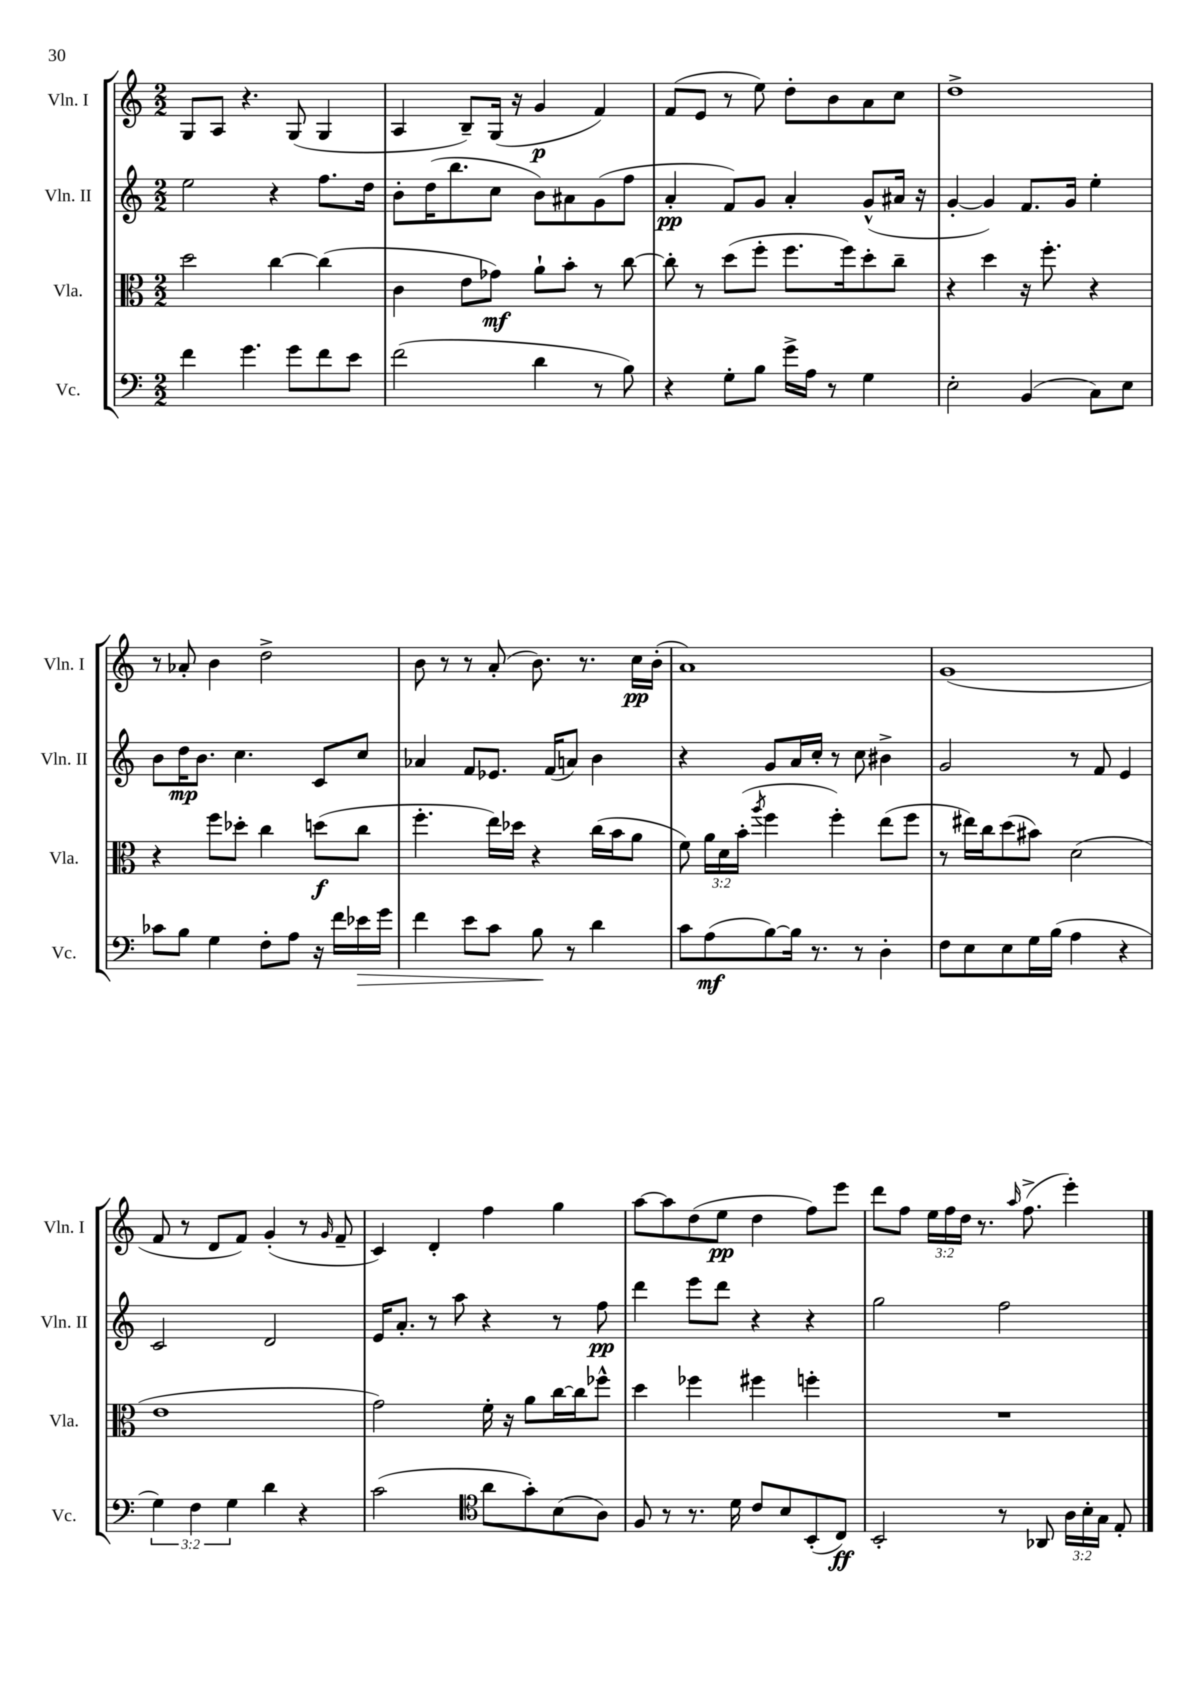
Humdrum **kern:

**kern	**dynam	**kern	**dynam	**kern	**dynam	**kern	**dynam
*part4	*part4	*part3	*part3	*part2	*part2	*part1	*part1
*staff4	*staff4	*staff3	*staff3	*staff2	*staff2	*staff1	*staff1
*I"Vc.	*	*I"Vla.	*	*I"Vln. II	*	*I"Vln. I	*
*I'Vc.	*	*I'Vla.	*	*I'Vln. II	*	*I'Vln. I	*
*clefF4	*	*clefC3	*	*clefG2	*	*clefG2	*
*k[]	*	*k[]	*	*k[]	*	*k[]	*
*M2/2	*	*M2/2	*	*M2/2	*	*M2/2	*
=11	=11	=11	=11	=11	=11	=11	=11
4f\	.	2dd\	.	2ee\	.	8G/L	.
.	.	.	.	.	.	8A/J	.
4.g\	.	.	.	.	.	4.r	.
.	.	[4cc\	.	4r	.	.	.
8g\L	.	.	.	.	.	(8G/	.
8f\	.	(4cc\]	.	8.ff\L	.	4G/	.
8e\J	.	.	.	.	.	.	.
.	.	.	.	16dd\Jk	.	.	.
=12	=12	=12	=12	=12	=12	=12	=12
(2f\	.	4c\	.	8b'\L	.	4A/	.
.	.	.	.	(16dd\K	.	.	.
.	.	.	.	8.bb\	.	.	.
.	.	8e\L	.	.	.	8B~/L)	.
.	.	8g-X\J)	mf	8cc\J	.	(16G/Jk	.
.	.	.	.	.	.	16r	.
4d\	.	8a`\L	.	8b\L)	.	4g/	p
.	.	8b'\J	.	8a#X\	.	.	.
8r	.	8r	.	(8g\	.	4f/)	.
8B\)	.	[8cc\	.	8ff\J	.	.	.
=13	=13	=13	=13	=13	=13	=13	=13
4r	.	8cc'\]	.	4a'/	pp	(8f/L	.
.	.	8r	.	.	.	8e/J	.
8G'\L	.	(8dd\L	.	8f/L)	.	8r	.
8B\J	.	8ff'\J	.	8g/J	.	8ee\)	.
16g^\LL	.	8.ff\L	.	4a'/	.	8dd'\L	.
16A\JJ	.	.	.	.	.	.	.
8r	.	.	.	.	.	8b\	.
.	.	16ff\k)	.	.	.	.	.
4G\	.	8dd'\	.	(8g^^/L	.	8a\	.
.	.	8cc~\J	.	16a#X/Jk	.	8cc\J	.
.	.	.	.	16r	.	.	.
=14	=14	=14	=14	=14	=14	=14	=14
2E'\	.	4r	.	[4g'/	.	1dd^	.
.	.	4dd\	.	4g/])	.	.	.
(4BB/	.	16r	.	8.f/L	.	.	.
.	.	8.ff'\	.	.	.	.	.
.	.	.	.	16g/Jk	.	.	.
8C\L)	.	4r	.	4ee'\	.	.	.
8E\J	.	.	.	.	.	.	.
!!LO:LB:g=z
=15	=15	=15	=15	=15	=15	=15	=15
8c-X\L	.	4r	.	8b\L	.	8r	.
8B\J	.	.	.	16dd\K	mp	8a-X'/	.
.	.	.	.	8.b\J	.	.	.
4G\	.	8ff\L	.	.	.	4b\	.
.	.	8dd-X'\J	.	4.cc\	.	.	.
8F'\L	.	4cc\	.	.	.	2dd^\	.
8A\J	.	.	.	.	.	.	.
16r	.	(8ddn\L	f	8c/L	.	.	.
16f\LL	.	.	.	.	.	.	.
!	!LO:HP:b	!	!	!	!	!	!
16e-X\	>	8cc\J	.	8cc/J	.	.	.
16g\JJ	.	.	.	.	.	.	.
=16	=16	=16	=16	=16	=16	=16	=16
4f\	.	4.ff'\	.	4a-X/	.	8b\	.
.	.	.	.	.	.	8r	.
8e\L	.	.	.	8f/L	.	8r	.
8c\J	.	16ee\LL)	.	8.e-X/J	.	(8a'/	.
.	.	16dd-X\JJ	.	.	.	.	.
8B\	.	4r	.	.	.	8.b\)	.
.	.	.	.	(16f/KL	.	.	.
8r	]	.	.	8an/J)	.	.	.
.	.	.	.	.	.	8.r	.
4d\	.	(16cc\LL	.	4b\	.	.	.
.	.	16b\J	.	.	.	.	.
.	.	8a\J	.	.	.	16cc\LL	pp
.	.	.	.	.	.	(16b'\JJ	.
=17	=17	=17	=17	=17	=17	=17	=17
8c\L	.	8f\)	.	4r	.	1a)	.
(8A\	mf	24a\LL	.	.	.	.	.
.	.	24d\	.	.	.	.	.
.	.	(24b'\JJ	.	.	.	.	.
.	.	8qaa/	.	.	.	.	.
[8B\)	.	4ff\	.	8g/L	.	.	.
16B\Jk]	.	.	.	16a/L	.	.	.
8.r	.	.	.	16cc'/JJ	.	.	.
.	.	4ff'\)	.	8r	.	.	.
8r	.	.	.	8cc\	.	.	.
4D'\	.	(8ee\L	.	4b#X^\	.	.	.
.	.	8ff\J	.	.	.	.	.
=18	=18	=18	=18	=18	=18	=18	=18
8F\L	.	8r	.	2g/	.	(1g	.
8E\	.	16ee#X\LL)	.	.	.	.	.
.	.	16cc\J	.	.	.	.	.
8E\	.	(8dd\	.	.	.	.	.
16G\L	.	8b#X\J)	.	.	.	.	.
(16B\JJ	.	.	.	.	.	.	.
4A\	.	(2d\	.	8r	.	.	.
.	.	.	.	8f/	.	.	.
4r	.	.	.	4e/	.	.	.
!!LO:LB:g=z
=19	=19	=19	=19	=19	=19	=19	=19
6G\)	.	1e	.	2c/	.	8f/	.
.	.	.	.	.	.	8r	.
6F\	.	.	.	.	.	.	.
.	.	.	.	.	.	8d/L	.
6G\	.	.	.	.	.	.	.
.	.	.	.	.	.	8f/J)	.
4d\	.	.	.	2d/	.	(4g'/	.
4r	.	.	.	.	.	8r	.
.	.	.	.	.	.	16qqg/	.
.	.	.	.	.	.	8f~/	.
=20	=20	=20	=20	=20	=20	=20	=20
(2c\	.	2g\)	.	16e/KL	.	4c/)	.
.	.	.	.	8.a'/J	.	.	.
.	.	.	.	8r	.	4d'/	.
.	.	.	.	8aa\	.	.	.
*clefC4	*	*	*	*	*	*	*
8a\L	.	16f'\	.	4r	.	4ff\	.
.	.	16r	.	.	.	.	.
8g'\)	.	8a\L	.	.	.	.	.
(8B\	.	[16cc\L	.	8r	.	4gg\	.
.	.	16cc\J]	.	.	.	.	.
8A\J)	.	8ff-X^^\J	.	8ff\	pp	.	.
=21	=21	=21	=21	=21	=21	=21	=21
8F/	.	4dd\	.	4ddd\	.	[8aa\L	.
8r	.	.	.	.	.	8aa\]	.
8.r	.	4ff-X\	.	8eee\L	.	(8dd\	.
.	.	.	.	8ddd\J	.	8ee\J	pp
16d\	.	.	.	.	.	.	.
8c/L	.	4ff#X\	.	4r	.	4dd\	.
8B/	.	.	.	.	.	.	.
(8BB'/	.	4ffn'\	.	4r	.	8ff\L)	.
8C/J)	ff	.	.	.	.	8eee\J	.
=22	=22	=22	=22	=22	=22	=22	=22
2BB'/	.	1r	.	2gg\	.	8ddd\L	.
.	.	.	.	.	.	8ff\J	.
.	.	.	.	.	.	24ee\LL	.
.	.	.	.	.	.	24ff\	.
.	.	.	.	.	.	24dd\JJ	.
.	.	.	.	.	.	8.r	.
8r	.	.	.	2ff\	.	.	.
.	.	.	.	.	.	16qqaa/	.
.	.	.	.	.	.	(8.ff^\	.
8AA-X/	.	.	.	.	.	.	.
24A\LL	.	.	.	.	.	4eee'\)	.
24B'\	.	.	.	.	.	.	.
24G\JJ	.	.	.	.	.	.	.
8E'/	.	.	.	.	.	.	.
==	==	==	==	==	==	==	==
*-	*-	*-	*-	*-	*-	*-	*-
